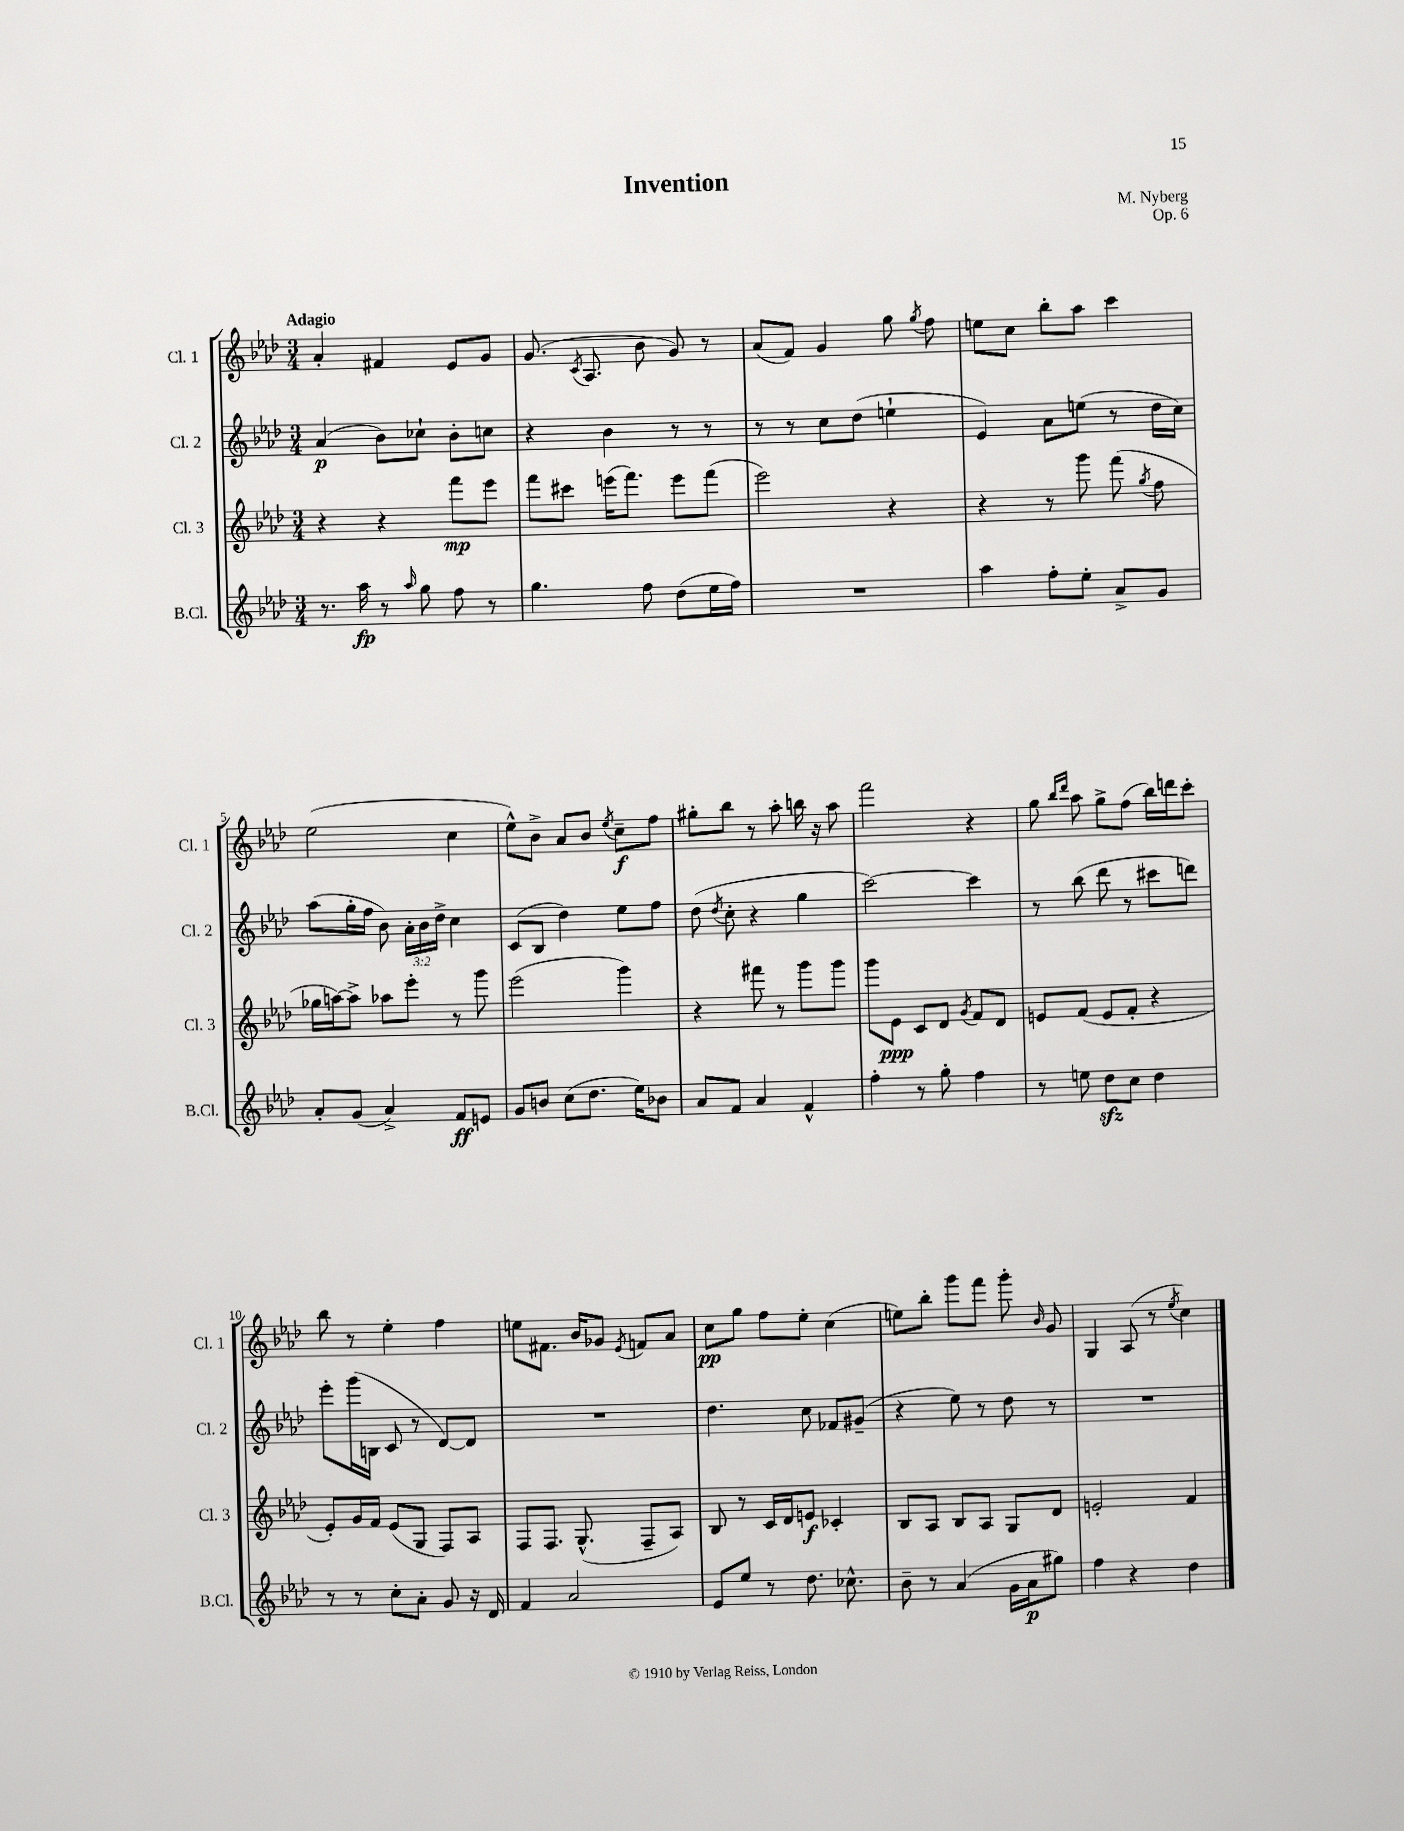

**kern	**kern	**kern	**kern
*staff4	*staff3	*staff2	*staff1
*clefG2	*clefG2	*clefG2	*clefG2
*k[b-e-a-d-]	*k[b-e-a-d-]	*k[b-e-a-d-]	*k[b-e-a-d-]
*M3/4	*M3/4	*M3/4	*M3/4
8.r	4r	(4a-	4a-'
16aa-	.	.	.
8r	4r	8b-)	4f#
16qqaa-	.	.	.
8gg	.	8cc-`	.
8ff	8fff	8b-'	8e-
8r	8eee-	8cc	8g
=	=	=	=
4.gg	8fff	4r	(8.g
.	8ccc#	.	.
.	.	.	8qc
.	.	.	8.A-
.	(16eee	4b-	.
.	8.fff)	.	.
8ff	.	.	8b-
(8dd-	8eee	8r	8g)
16ee-	(8fff	8r	8r
16ff)	.	.	.
=	=	=	=
2.r	2eee-)	8r	(8a-
.	.	8r	8f)
.	.	8cc	4g
.	.	(8dd-	.
.	4r	4ee`	8gg
.	.	.	8qgg
.	.	.	8ff
=	=	=	=
4aa-	4r	4e-)	8ee
.	.	.	8cc
8ff'	8r	8a-	8bb-'
8ee-'	8ggg	(8ee	8aa-
8a-^	(8fff	8r	4ccc
.	8qgg	.	.
8g	8ff	16dd-	.
.	.	16cc)	.
=	=	=	=
8a-'	16gg-	(8aa-	(2ee-
.	[16aa)	.	.
(8g	8aa^]	16gg'	.
.	.	16ff	.
4a-^)	8aa-	8b-)	.
.	8eee-'	24a-'	.
.	.	24b-	.
.	.	24dd-^	.
8f	8r	4cc	4cc
8e	8ggg	.	.
=	=	=	=
8g	(2eee-	(8c	8ee-^^)
8b	.	8B-	8b-^
(8cc	.	4dd-)	8a-
8.dd-	.	.	8b-
.	.	.	8qee-
.	4ggg)	8ee-	8cc~
16ee-)	.	.	.
8b-	.	8ff	8ff
=	=	=	=
8a-	4r	(8dd-	8gg#'
.	.	8qdd-	.
8f	.	8cc'	8bb-
4a-	8fff#	4r	8r
.	8r	.	8aa-'
4f^^	8ggg	4gg	16bb
.	.	.	16r
.	8ggg	.	8aa-
=	=	=	=
4ff'	8ggg	[2ccc)	2fff
.	8e-	.	.
8r	8c	.	.
8gg'	8d-	.	.
.	8qg	.	.
4ff	8f	4ccc]	4r
.	8d-	.	.
=	=	=	=
8r	8e	8r	8gg
.	.	.	16qqbb-
.	.	.	16qqddd-
8ee	(8f	(8bb-	8aa-
8dd-	8e	8ddd-	8gg^
8cc	8f'	8r	(8ff
4dd-	4r	8ccc#	16bb-)
.	.	.	16ddd
.	.	8ddd)	8ccc'
=	=	=	=
8r	8e-')	8eee-'	8bb-
8r	16g	(16ggg	8r
.	16f	16B	.
8cc'	(8e-	8c	4ee-'
8a-'	8G	8r	.
8g	8F)	[8d-)	4ff
16r	8A-	8d-]	.
16d-	.	.	.
=	=	=	=
4f	8F	2.r	8ee
.	8.F	.	8.f#
2a-	.	.	.
.	(8.G^^	.	16b-
.	.	.	8g-
.	.	.	8qe-
.	8F~	.	8f
.	8A-)	.	8a-
=	=	=	=
8e-	8B-	4.dd-	8cc
8ee-	8r	.	8gg
8r	16c	.	8ff
.	16d-	.	.
8.dd-	8e	8cc	8ee-'
.	4c-'	8f-	(4cc
8.cc-^^	.	.	.
.	.	(8g#~	.
=	=	=	=
8b-~	8B-	4r	8ee)
8r	8A-	.	8bb-'
(4a-	8B-	8ee-)	8ggg
.	8A-	8r	8fff
16g	8G	8dd-	8ggg'
16a-	.	.	.
.	.	.	16qqb-
8gg#)	8d-	8r	8g
=	=	=	=
4ff	2e'	2.r	4G
4r	.	.	(8A-
.	.	.	8r
.	.	.	8qee-
4dd-	4f	.	4cc)
==	==	==	==
*-	*-	*-	*-
